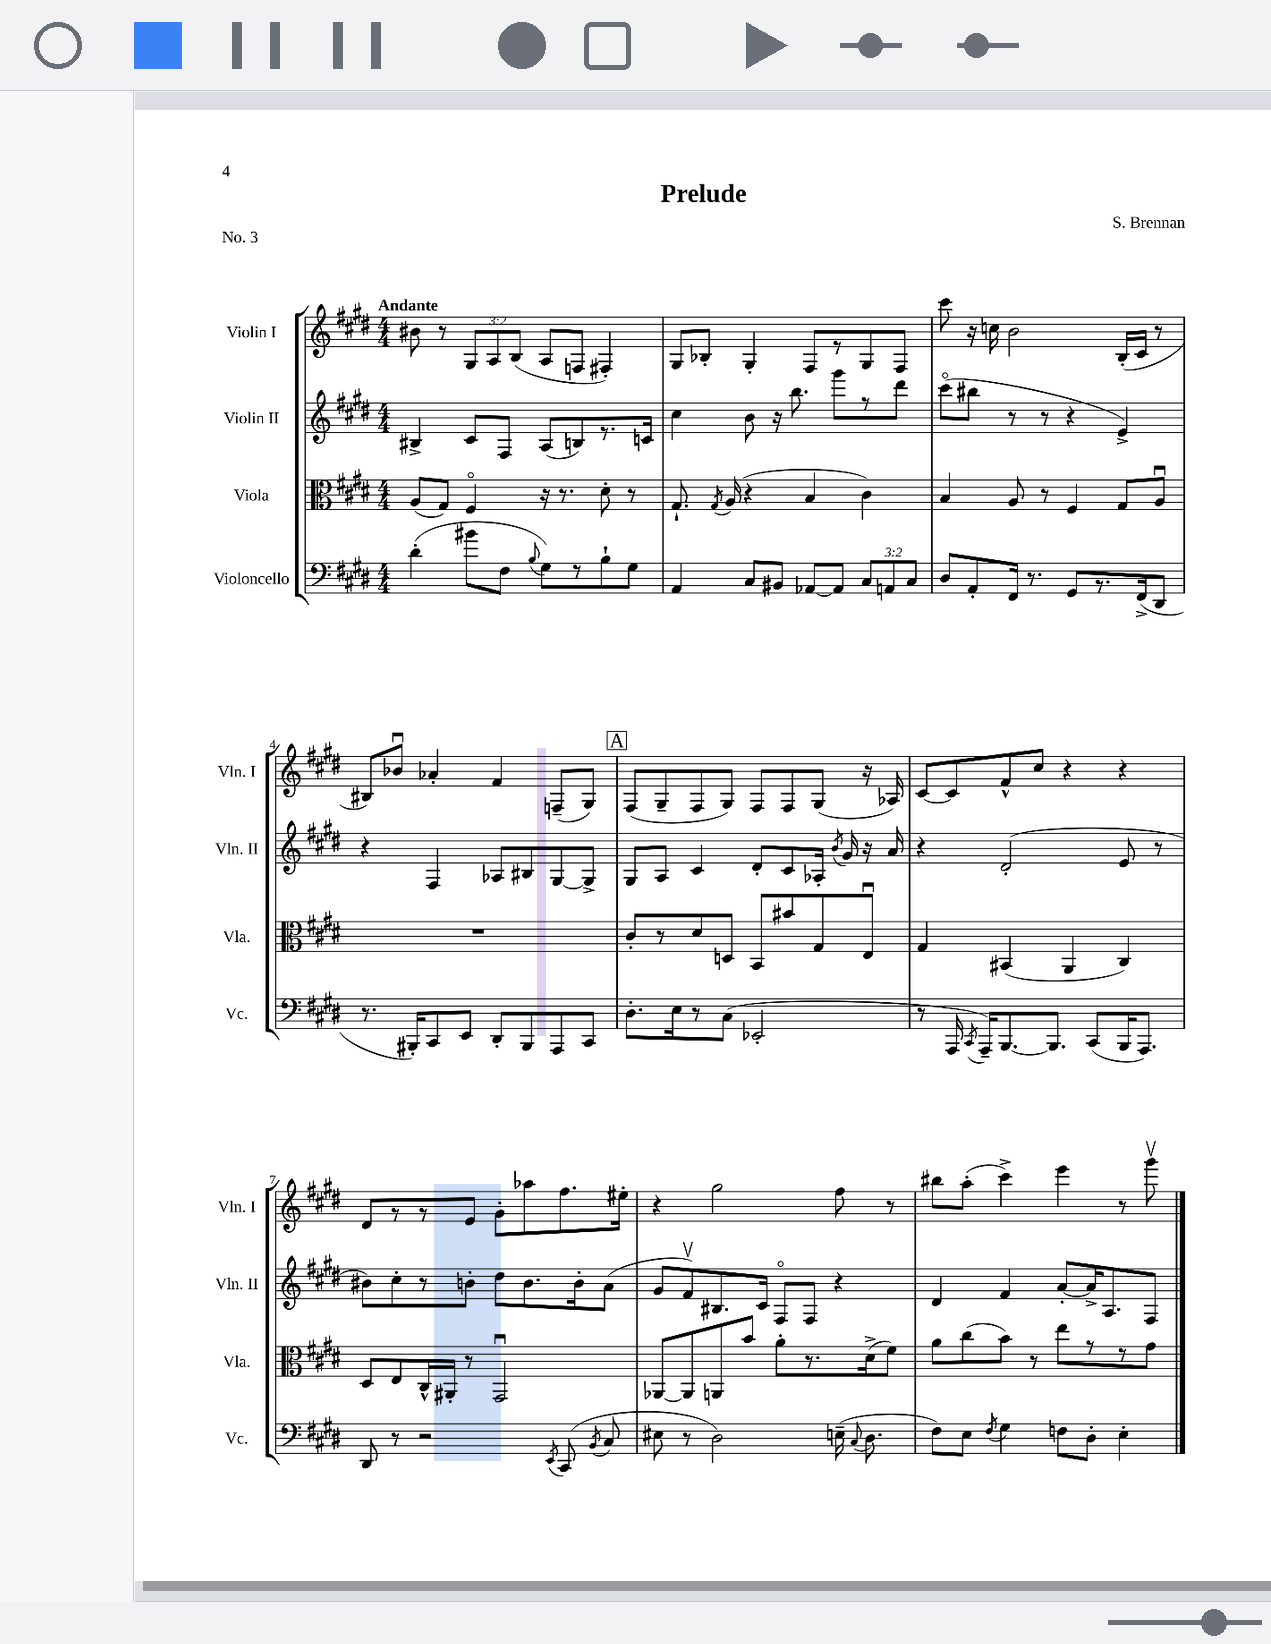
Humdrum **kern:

**kern	**kern	**kern	**kern
*staff4	*staff3	*staff2	*staff1
*clefF4	*clefC3	*clefG2	*clefG2
*k[f#c#g#d#]	*k[f#c#g#d#]	*k[f#c#g#d#]	*k[f#c#g#d#]
*M4/4	*M4/4	*M4/4	*M4/4
(4d#'	(8A	4B#^	8b#
.	8G#)	.	8r
8b#	4F#o	8c#	12G#
.	.	.	12A
8F#	.	8F#	.
.	.	.	(12B
8qqB	.	.	.
8G#)	16r	(8A	8A
.	8.r	.	.
8r	.	8B)	8F
8B`	8d#'	8.r	4F#')
8G#	8r	.	.
.	.	16c	.
=	=	=	=
4AA	8.G#`	4cc#	8G#
.	.	.	8B-'
.	8qG#	.	.
.	(16A	.	.
8C#	4r	8b	4G#'
8BB#	.	16r	.
.	.	8.bb	.
[8AA-	4B	.	8F#
8AA-]	.	8ggg#	8r
12C#	4c#)	8r	8G#
12AA	.	.	.
.	.	8ddd#	8F#
12C#	.	.	.
=	=	=	=
8D#	4B	(8ccc#o	8ccc#
8AA'	.	8bb#	16r
.	.	.	16cc
16FF#	8A	8r	2b
8.r	.	.	.
.	8r	8r	.
8GG#	4F#	4r	.
8.r	.	.	.
.	8G#	4e^)	(16B'
(16FF#^	.	.	16c#
8DD#	8Au	.	8r
=	=	=	=
8.r	1r	4r	8B#)
.	.	.	8b-u
16BBB#')	.	.	.
8CC#	.	4F#	4a-'
8EE	.	.	.
8DD#'	.	8A-	4f#
8BBB#	.	8B#	.
8AAA	.	[8G#	(8F~
8CC#	.	8G#^]	8G#)
=	=	=	=
8.D#'	8c#'	8G#	(8F#
.	8r	8A	8G#~
16E	.	.	.
8r	8d#	4c#	8F#
(8C#	8D	.	8G#)
2EE-'	8BB	8d#'	8F#
.	8b#	8c#	8F#
.	8G#	16A-'	(8G#
.	.	8qb	.
.	.	16g#	.
.	8Eu	16r	16r
.	.	16a	16A-)
=	=	=	=
8r	4G#	4r	[8c#
16AAA	.	.	8c#]
8qCC#	.	.	.
16AAA~)	.	.	.
[8.BBB	(4BB#	(2d#'	8f#^^
.	.	.	8cc#
8.BBB]	.	.	.
.	4AA	.	4r
(8CC#	.	.	.
16BBB	4C#)	8e	4r
8.AAA)	.	.	.
.	.	8r	.
=	=	=	=
8DD#	8D#	8b#)	8d#
8r	8E	8cc#'	8r
2r	16C#^^	8r	8r
.	16AA#'	.	.
.	8r	8b'	8e
.	2GG#u	8dd#	8g#'
.	.	8.b	8aa-
8qEE	.	.	.
(8CC#	.	.	8.ff#
.	.	16b'	.
8qBB	.	.	.
8C#	.	(8a	.
.	.	.	16ee#'
=	=	=	=
8E#	[8AA-	8g#	4r
8r	8AA-]	8f#v)	.
2D#)	8AA	8.B#	2gg#
.	8b	.	.
.	.	16c#	.
.	8a'	8F#o	.
.	8.r	8F#	.
(16E~	.	4r	8ff#
8qqC#	.	.	.
8.D#	(16d#^	.	.
.	8f#)	.	8r
=	=	=	=
8F#)	8a	4d#	8bb#
8E	(8cc#	.	(8aa'
8qF#	.	.	.
4G#	8b)	4f#	4ccc#^)
.	8r	.	.
8F	8ee	[8a'	4eee
8D#'	8r	16a^]	.
.	.	8.A	.
4E'	8r	.	8r
.	8g#	8F#	8ggg#v
==	==	==	==
*-	*-	*-	*-
